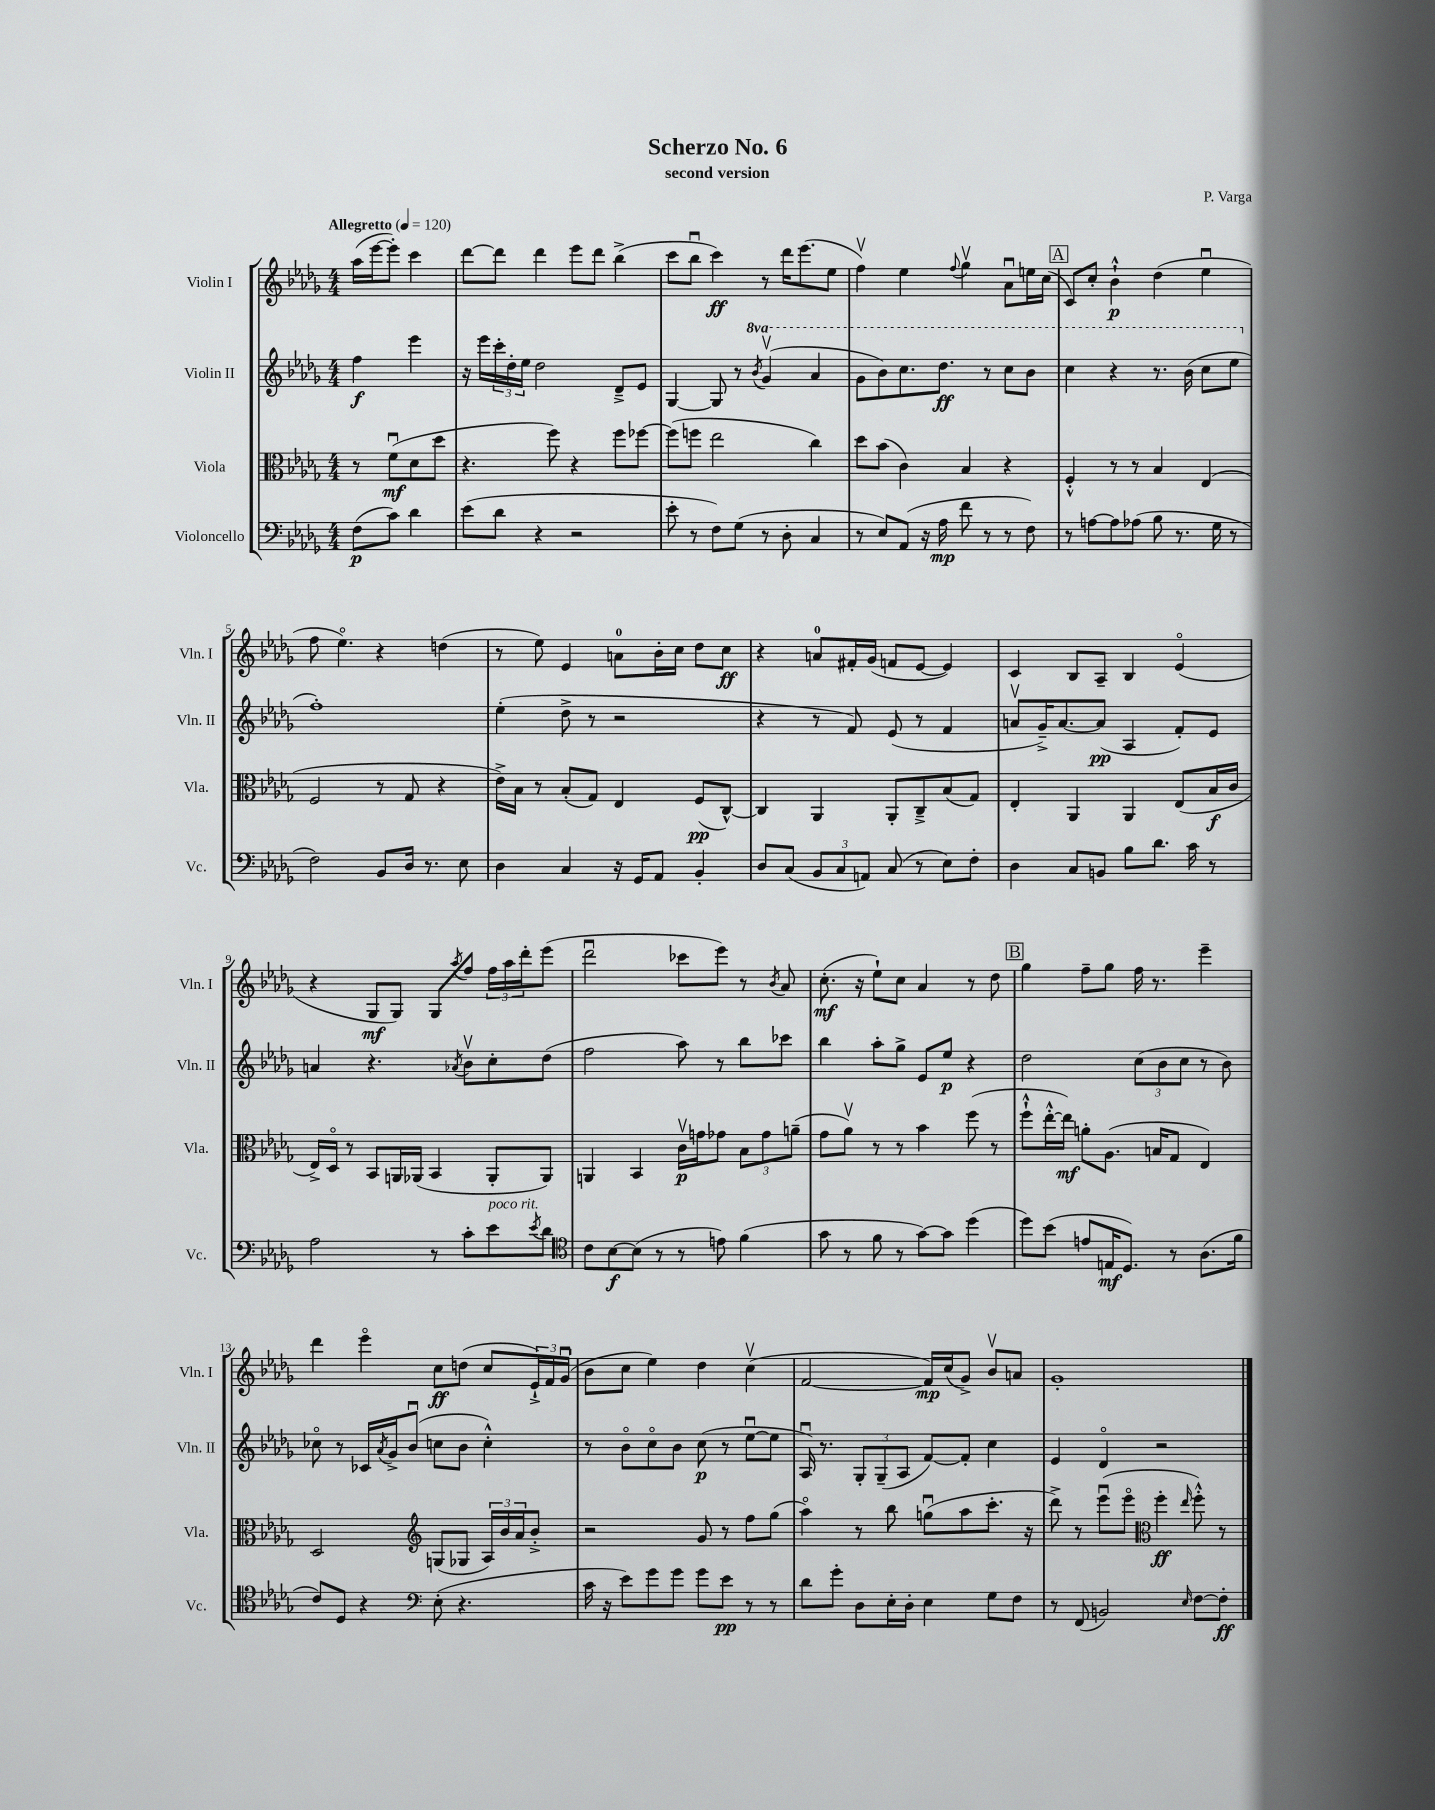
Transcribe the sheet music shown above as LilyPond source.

\header { title = "Scherzo No. 6" composer = "P. Varga" subtitle = "second version" }
<<
\new StaffGroup <<
\new Staff = "s0" \with { instrumentName = "Violin I" shortInstrumentName = "Vln. I" } {
    \clef treble \key des \major \numericTimeSignature \time 4/4 \partial 2 \tempo "Allegretto" 4 = 120
    aes''16( ees'''16~ ees'''8-.) c'''4 |
    des'''8~ des'''8 des'''4 ees'''8 des'''8 bes''4->( |
    c'''8 bes''8\downbow c'''4\ff) r8 des'''16 ees'''8.( ees''8 |
    f''4\upbow) ees''4 \appoggiatura { f''8 } ges''4\upbow aes'8\downbow e''16 c''16( |
    \mark \markup { \box "A" } c'8) c''8-. bes'4-!-^\p des''4( ees''4\downbow |
    f''8 ees''4.\flageolet) r4 d''4( |
    r8 ees''8) ees'4 a'8-0 bes'16-. c''16 des''8 c''8\ff |
    r4 a'8-0 fis'16-. ges'16( f'8 ees'8~ ees'4) |
    c'4 bes8 aes8-- bes4 ees'4\flageolet( |
    r4 ges8\mf ges8) ges8 \acciaccatura { aes''8 } f''8 \tuplet 3/2 { f''16 aes''16 des'''16-. } ees'''8( |
    des'''2\downbow ces'''8 ees'''8) r8 \acciaccatura { bes'8 } aes'8 |
    c''8.-.\mf( r16 ees''8-!) c''8 aes'4 r8 des''8 |
    \mark \markup { \box "B" } ges''4 f''8-- ges''8 f''16 r8. ees'''4-- |
    des'''4 ees'''4\flageolet c''8\ff d''8( c''8 \tuplet 3/2 { ees'16-!->) f'16 ges'16\downbow( } |
    bes'8 c''8 ees''4) des''4 c''4\upbow( |
    f'2~ f'16\mp) c''16( ges'8->) bes'8\upbow a'8 |
    ges'1-. \bar "|." |
}
\new Staff = "s1" \with { instrumentName = "Violin II" shortInstrumentName = "Vln. II" } {
    \clef treble \key des \major \numericTimeSignature \time 4/4 \set Staff.ottavationMarkups = #ottavation-simple-ordinals \partial 2
    f''4\f ees'''4 |
    r16 ees'''16 \tuplet 3/2 { c'''16-. des''16-. ees''16 } des''2 des'8---> ees'8 |
    ges4~ ges8 r8 \ottava #1 \acciaccatura { bes''8 } ges''4\upbow( aes''4 |
    ges''8 bes''8) c'''8. des'''8.\ff r8 c'''8 bes''8 |
    \mark \markup { \box "A" } c'''4 r4 r8. bes''16( c'''8 ees'''8 \ottava #0 |
    f''1-.) |
    ees''4-.( des''8-> r8 r2 |
    r4 r8 f'8) ees'8( r8 f'4 |
    a'8\upbow ges'16--->) a'8.~ a'8\pp( aes4 f'8-.) ees'8 |
    a'4 r4. \acciaccatura { aes'8 } bes'8\upbow c''8-. des''8( |
    f''2 aes''8) r8 bes''8 ces'''8 |
    bes''4 aes''8-. ges''8-> ees'8 ees''8\p r4 |
    \mark \markup { \box "B" } des''2 \tuplet 3/2 { c''8( bes'8 c''8 } r8 bes'8) |
    ces''8\flageolet r8 ces'16 \acciaccatura { aes'8 } ges'16-> bes'8\downbow( c''8 bes'8 c''4-.-^) |
    r8 bes'8\flageolet c''8\flageolet bes'8 c''8\p( r8 ees''8~\downbow ees''8 |
    aes16\downbow) r8. \tuplet 3/2 { ges8-. ges8--( aes8 } f'8~) f'8-. c''4 |
    ees'4 des'4\flageolet r2 \bar "|." |
}
\new Staff = "s2" \with { instrumentName = "Viola" shortInstrumentName = "Vla." } {
    \clef alto \key des \major \numericTimeSignature \time 4/4 \partial 2
    r8 f'8\downbow\mf( des'8 des''8 |
    r4. f''8) r4 f''8 fes''8~ |
    fes''8( f''8 ees''2 c''4) |
    des''8 bes'8( c'4) bes4 r4 |
    \mark \markup { \box "A" } f4-.-^ r8 r8 bes4 ees4( |
    f2 r8 ges8 r4 |
    ees'16->) bes16 r8 bes8-.( ges8) ees4 f8\pp( c8~-^) |
    c4 aes,4 aes,8-. c8---> bes8( ges8) |
    ees4-. aes,4 aes,4 ees8( bes16\f c'16 |
    ees16->) des16\flageolet r8 bes,8 a,16 aes,16( bes,4 aes,8-. aes,8) |
    a,4 bes,4 c'16\upbow\p g'16 ges'8 \tuplet 3/2 { bes8 ges'8 a'8--( } |
    ges'8 aes'8\upbow) r8 r8 bes'4 f''8( r8 |
    \mark \markup { \box "B" } f''8-!-^ ees''16~-.-^ ees''16\mf) a'8-. aes8.( b16 ges8 ees4) |
    des2 \clef treble g8( ges8 \tuplet 3/2 { aes16) bes'16 aes'16 } bes'8-.-> |
    r2 ges'8 r8 f''8 ges''8( |
    aes''4\flageolet) r8 bes''8 g''8\downbow( aes''8 c'''8.-. r16 |
    des'''8->) r8 ees'''8\downbow( ees'''8\flageolet \clef alto f''4-.\ff \grace { ees''16 } f''8-.-^) r8 \bar "|." |
}
\new Staff = "s3" \with { instrumentName = "Violoncello" shortInstrumentName = "Vc." } {
    \clef bass \key des \major \numericTimeSignature \time 4/4 \partial 2
    f8\p( c'8) des'4 |
    ees'8( des'8 r4 r2 |
    ees'8-. r8 f8) ges8( r8 des8-. c4 |
    r8 ees8) aes,8( r16 aes16\mp f'8 r8 r8 f8) |
    \mark \markup { \box "A" } r8 a8~ a8 aes8( bes8 r8. ges16 r8 |
    f2) bes,8 des16 r8. ees8 |
    des4 c4 r16 ges,16 aes,8 bes,4-. |
    des8 c8( \tuplet 3/2 { bes,8 c8 a,8) } c8( r8 ees8) f8-. |
    des4 c8 b,8 bes8 des'8. c'16 r8 |
    aes2 r8 c'8-. ees'8^\markup { \italic "poco rit." } \acciaccatura { ees'8 } des'8 |
    \clef tenor c'8 bes8~\f bes8( r8 r8 e'8) f'4( |
    ges'8 r8 f'8 r8 ges'8~) ges'8 des''4( |
    \mark \markup { \box "B" } des''8) bes'8( e'8 e16\mf des8.) r8 aes8.( f'16 |
    c'8) des8 r4 \clef bass ees8-.( r4. |
    c'16 r16 ees'8) ges'8 ges'8 ges'8 ees'8\pp r8 r8 |
    des'8 ges'8-. des8 ees16-. des16-. ees4 ges8 f8 |
    r8 f,8( b,2) \grace { ees16 } f8~ f8-.\ff \bar "|." |
}
>>
>>
